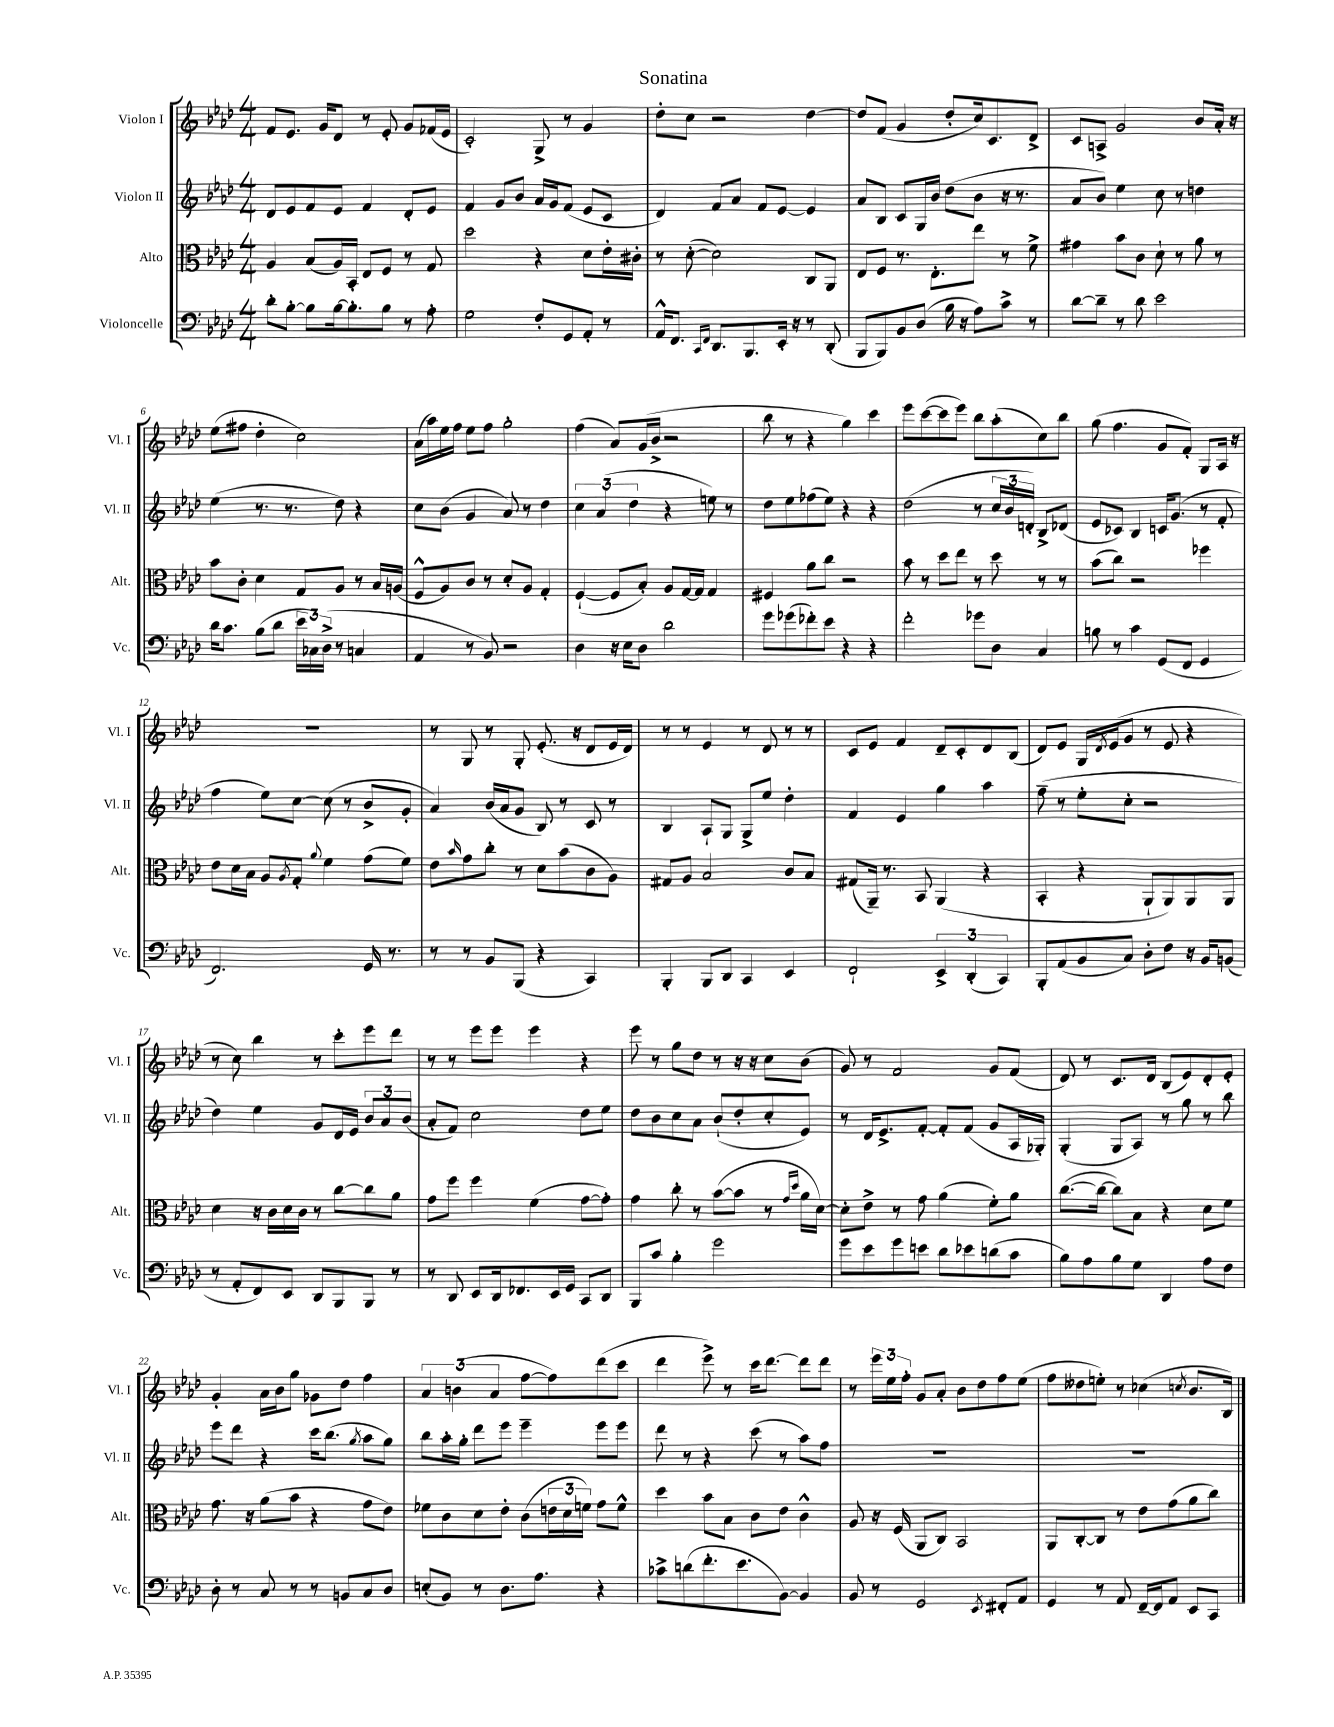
\header { title = "Sonatina" }
<<
\new StaffGroup <<
\new Staff = "s0" \with { instrumentName = "Violon I" shortInstrumentName = "Vl. I" } {
    \clef treble \key aes \major \numericTimeSignature \time 4/4
    f'8 ees'8. g'16 des'8 r8 ees'8-. g'8 fes'16( ees'16 |
    c'2-.) g8-> r8 g'4 |
    des''8-. c''8 r2 des''4~ |
    des''8 f'8( g'4 des''8-. c''16) c'8. des'8-> |
    c'8 a8-> g'2 bes'8 aes'16-. r16 |
    ees''8( fis''8 des''4-. c''2) |
    aes'16( aes''16) ees''16 f''16 ees''8 f''8 g''2-. |
    f''4( aes'8) g'16( bes'16-> r2 |
    bes''8 r8 r4 g''4) c'''4 |
    ees'''8 c'''8~( c'''8 ees'''8) bes''8 aes''8-.( c''8) bes''8 |
    g''8( f''4. g'8 f'8-.) g8 aes16 r16 |
    R1 |
    r8 g8 r8 g8-. ees'8.-.( r16 des'8 ees'16 des'16) |
    r8 r8 ees'4 r8 des'8 r8 r8 |
    c'8 ees'8 f'4 des'8-- c'8-. des'8 bes8( |
    des'8) ees'8 g16 \acciaccatura { des'8 } ees'16( g'8 r8 ees'8 r4 |
    r8 c''8) bes''4 r8 c'''8-. ees'''8 des'''8 |
    r8 r8 ees'''8 ees'''8 ees'''4 r4 |
    ees'''8 r8 g''8 des''8 r8 r16 r16 c''8 bes'8( |
    g'8) r8 f'2 g'8 f'8( |
    des'8) r8 c'8. des'16 bes8( ees'8) des'8-. ees'8-. |
    g'4-. aes'16 bes'16 g''8 ges'8 des''8 f''4 |
    \tuplet 3/2 { aes'4 b'4( aes'4 } f''8~ f''8) des'''8( c'''8 |
    des'''4 ees'''8->) r8 c'''16 des'''8.~ des'''8 des'''8 |
    r8 \tuplet 3/2 { ees'''16 ees''16 f''16-. } g'8 aes'8-. bes'8 des''8 f''8 ees''8( |
    f''8 deses''8 e''8-.) r8 ces''4( \acciaccatura { c''8 } bes'8. bes16) \bar "|." |
}
\new Staff = "s1" \with { instrumentName = "Violon II" shortInstrumentName = "Vl. II" } {
    \clef treble \key aes \major \numericTimeSignature \time 4/4
    des'8 ees'8 f'8 ees'8 f'4 des'8-. ees'8 |
    f'4 g'8 bes'8 aes'16 g'16 f'8( ees'8 c'8 |
    des'4) f'8 aes'8 f'8 ees'8~ ees'4 |
    aes'8 bes8 c'8 g16 bes'16 des''8( bes'8 r16 r8. |
    aes'8 bes'8) ees''4 c''8 r8 d''4 |
    ees''4( r8. r8. des''8) r4 |
    c''8 bes'8( g'4 aes'8) r8 des''4 |
    \tuplet 3/2 { c''4 aes'4( des''4 } r4 e''8) r8 |
    des''8 ees''8 fes''8( ees''8) r4 r4 |
    des''2( r8 \tuplet 3/2 { c''16 bes'16 d'16-.) } bes8-> des'8( |
    ees'8 ces'8) bes4 c'16 g'8.( r8 f'8-. |
    f''4 ees''8) c''8~ c''8( r8 bes'8-> g'8-. |
    aes'4) bes'16( aes'16 g'8 bes8) r8 c'8 r8 |
    bes4 aes8-! g8 g8-> ees''8 des''4-. |
    f'4 ees'4 g''4 aes''4 |
    f''8--( r8 ees''8-. c''8-. r2 |
    des''4) ees''4 g'8 des'16 ees'16 \tuplet 3/2 { bes'8 aes'8 bes'8( } |
    aes'8-. f'8) c''2 des''8 ees''8 |
    des''8 bes'8 c''8 aes'8 bes'8-!( des''8-. c''8-. ees'8) |
    r8 des'16 ees'8.-> f'8~-. f'8-. f'8( g'8 aes16 ges16-.) |
    g4-.( g8 aes8) r8 g''8 r8 bes''8 |
    ees'''8 des'''8 r4 c'''16 bes''8.( \acciaccatura { g''8 } aes''8 g''8) |
    bes''8 aes''16-. g''16-. des'''8 ees'''8 ees'''4-- ees'''8 ees'''8 |
    des'''8 r8 r4 c'''8( r8 aes''8) f''8 |
    R1 |
    R1 \bar "|." |
}
\new Staff = "s2" \with { instrumentName = "Alto" shortInstrumentName = "Alt." } {
    \clef alto \key aes \major \numericTimeSignature \time 4/4
    aes4 bes8( aes16) bes,16-. ees8 f8 r8 g8 |
    des''2 r4 des'8 ees'16-. cis'16-. |
    r8 des'8~-.( des'2) c8 aes,8 |
    ees8 f8 r8. ees8.-. ees''8 r8 f'8-> |
    gis'4 bes'8 c'8 des'8-! r8 aes'8 r8 |
    bes'8 c'8-. des'4 g8 aes8 r8 bes16 a16( |
    f8-^ aes8) c'8 r8 des'8-. aes8 g4-. |
    f4~-!( f8 bes8-.) aes8 g16~ g16 g4 |
    fis4 aes'8 c''8 r2 |
    bes'8 r8 des''8 ees''8 r8 des''8 r8 r8 |
    bes'8( c''8) r2 fes''4 |
    ees'8 des'16 bes16 aes8 \acciaccatura { aes8 } g8-. \appoggiatura { aes'8 } f'4 g'8( f'8) |
    ees'8 \grace { bes'16 } g'8 c''8-. r8 des'8 bes'8( c'8 aes8) |
    gis8 aes8 bes2 c'8 bes8 |
    gis8( aes,16--) r8. bes,8 aes,4( r4 |
    bes,4-. r4 aes,8-! aes,8) aes,8 aes,8 |
    des'4 r16 c'16 des'16 c'16 r8 c''8~ c''8 aes'8 |
    g'8 f''8 f''4 f'4( g'8~ g'8-.) |
    g'4 c''8-. r8 bes'8~( bes'8 r8 \grace { g'16 des''16 } aes'16 des'16~) |
    des'8-. ees'8-> r8 g'8 aes'4( f'8-.) aes'8 |
    c''8.~( c''16~ c''8) bes8 r4 des'8 f'8 |
    g'8. r16 aes'8( bes'8 r4 g'8 ees'8) |
    fes'8 c'8 des'8 ees'8-. c'8( \tuplet 3/2 { e'16 des'16 f'16) } g'8 f'8-^ |
    des''4 bes'8 bes8 c'8 ees'8 c'4-^ |
    aes8 r16 f16( aes,8 c8) bes,2 |
    aes,8 c8~-. c8 r8 ees'8 g'8( aes'8 c''8) \bar "|." |
}
\new Staff = "s3" \with { instrumentName = "Violoncelle" shortInstrumentName = "Vc." } {
    \clef bass \key aes \major \numericTimeSignature \time 4/4
    des'8-. bes8~-. bes8 bes16~ bes8.-. bes8 r8 aes8-. |
    g2 f8-. g,8 aes,8-. r8 |
    aes,16-^ f,8. \grace { c,16 f,16 } des,8. bes,,8. ees,16-. r16 r8 des,8-.( |
    bes,,8 bes,,8) bes,8 des8( bes16 r16 aes8) c'8-> r8 |
    des'8~ des'8-- r8 des'8 ees'2 |
    des'16 c'8. bes8( des'8 \tuplet 3/2 { ees'16 ces16) des16->( } r8 c4 |
    aes,4 r8 bes,8) r2 |
    des4 r16 ees16 des8 des'2 |
    g'8 ges'8( fes'8-.) ees'8 r4 r4 |
    f'2-. ges'8 des8 c4 |
    b8 r8 c'4 g,8( f,8 g,4 |
    f,2.) g,16 r8. |
    r8 r8 bes,8 bes,,8( r4 c,4) |
    bes,,4-. bes,,8 des,8 c,4 ees,4 |
    f,2-! \tuplet 3/2 { ees,4-> des,4-.( c,4) } |
    bes,,8-. aes,8( bes,8 c8) des8-. f8 r16 bes,16 b,8( |
    r8 aes,8-. f,8) ees,8 des,8 bes,,8 bes,,8 r8 |
    r8 des,8 ees,8 des,16 fes,8. ees,16 g,16 c,8 des,8 |
    bes,,8 c'8 bes4-. g'2 |
    g'8 ees'8 g'8 e'8 des'8 ees'8 d'8( c'8 |
    bes8) aes8 bes8 g8 des,4 aes8 f8 |
    des8-. r8 c8 r8 r8 b,8 c8 des8 |
    e8-.( bes,8) r8 des8. aes8. r4 |
    ces'8-> d'8( f'8.-. ees'8. bes,8~) bes,4 |
    bes,8 r8 g,2 \acciaccatura { ees,8 } fis,8-. aes,8 |
    g,4 r8 aes,8 f,16~-- f,16 aes,8 ees,8 c,8 \bar "|." |
}
>>
>>
